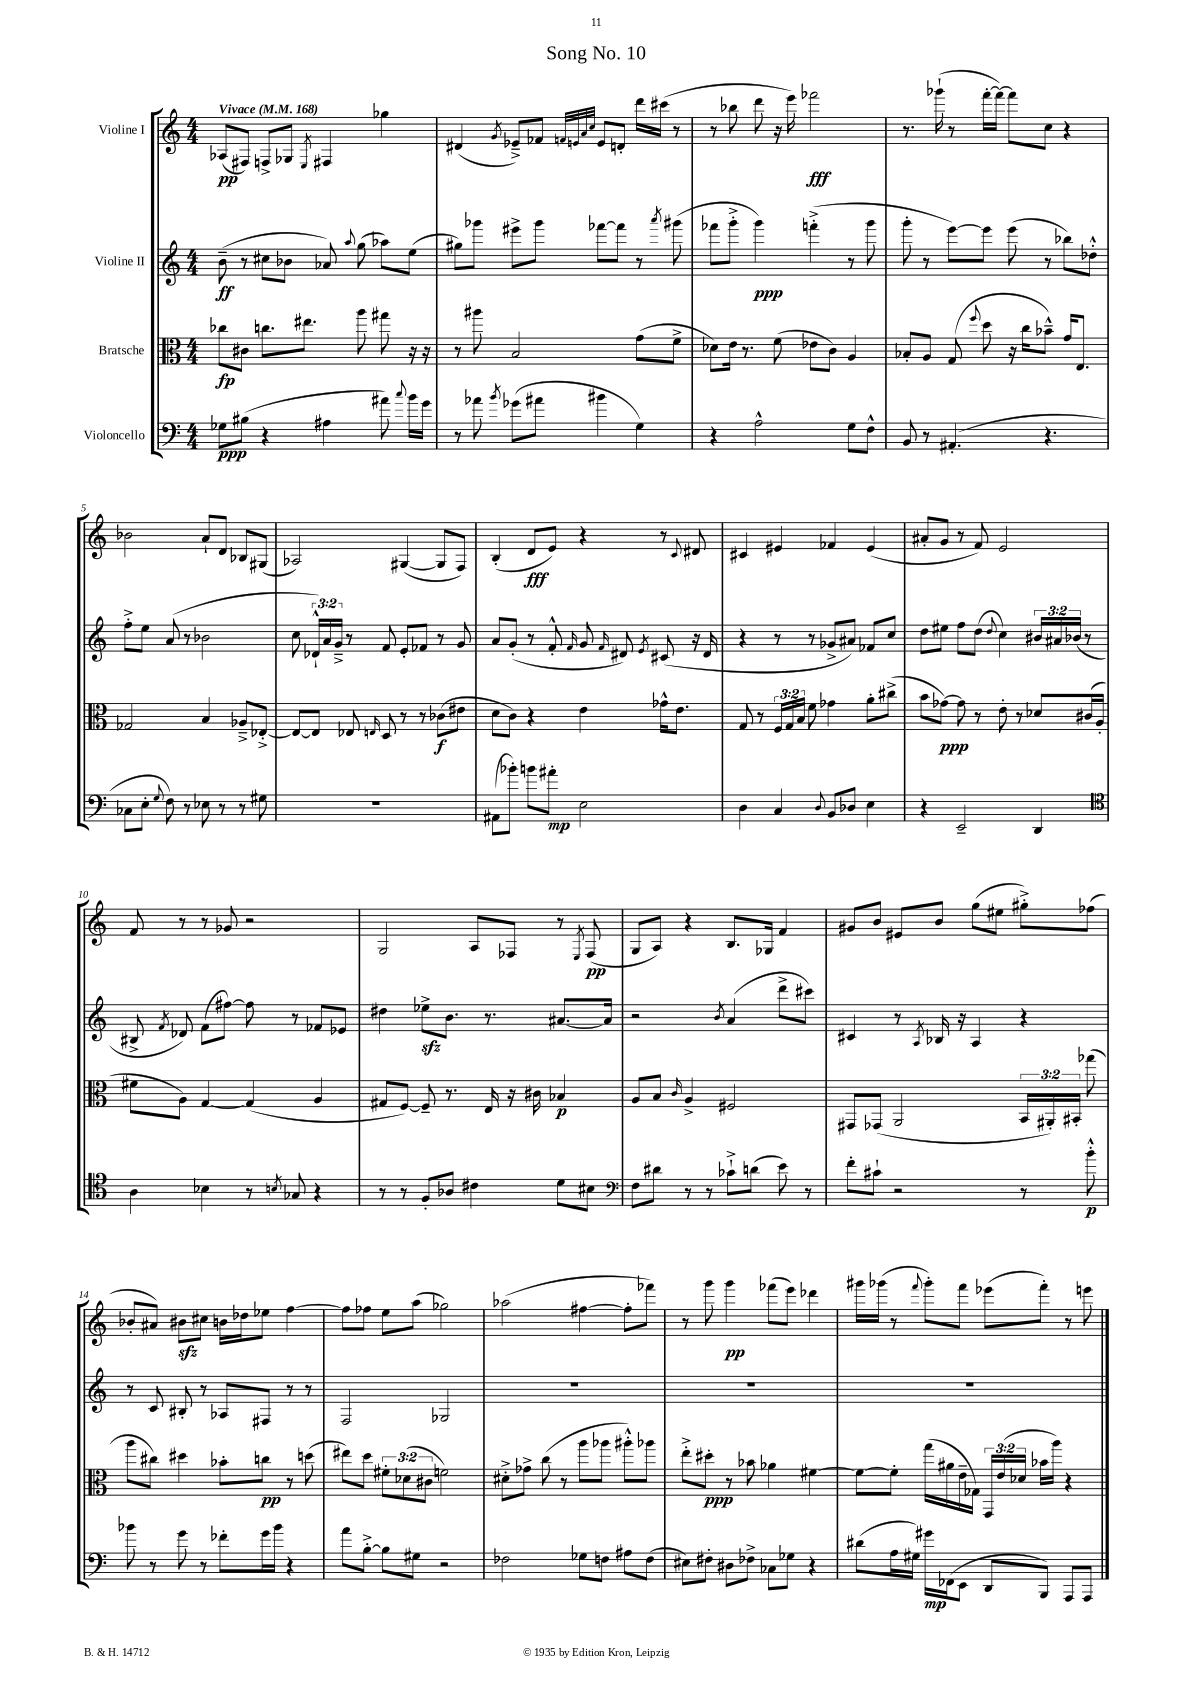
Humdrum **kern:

**kern	**kern	**kern	**kern
*staff4	*staff3	*staff2	*staff1
*clefF4	*clefC3	*clefG2	*clefG2
*k[]	*k[]	*k[]	*k[]
*M4/4	*M4/4	*M4/4	*M4/4
*MM168	*MM168	*MM168	*MM168
8G-\L	8cc-\L	(8b~\	(8A-/L
(8B#\J	8c#\J	8r	8F#/J)
4r	8.cc\L	8cc#\L	8F^/L
.	.	8b-\J	8G-/J
.	8.ee#\J	.	.
.	.	.	8qE/
4A#\	.	8a-/)	4F#/
.	.	8qqaa/	.
.	8aa\	(8gg\	.
8a#\)	8gg#\	8aa-\L)	4gg-\
8qqcc/	.	.	.
16b\LL	16r	(8ee\J	.
16g\JJ	16r	.	.
=	=	=	=
8r	8r	8gg#\L)	(4d#/
8a-\	8aa#\	8ggg-\J	.
8qb/	.	.	8qg/
(8g-\L	2B/	8eee#^\L	8e-~^/L)
8a#\J	.	8ggg-\J	8f-/J
.	.	.	32qqf/LLL
.	.	.	32qqe/
.	.	.	32qqa/
.	.	.	32qqcc/JJJ
4b#\	.	[8fff-\L	8e/L
.	.	8fff-\]J	8d'/J
4G\)	(8g\L	8r	16ddd\LL
.	.	.	(16ccc#\JJ
.	.	8qaaa/	.
.	8f^\J	(8ggg#\	8r
=	=	=	=
4r	8d-\L)	8fff-\L	8r
.	16e\Jk	8ggg'^\J	8bb-\
.	8.r	.	.
2A^^\	.	4ggg\)	8ddd\
.	(8f\	.	16r
.	.	.	16eee\)
.	8e-\L	(4fff'^\	2fff-\
.	8c\J)	.	.
8G\L	4A/	8r	.
8F^^\J	.	8ggg\	.
=	=	=	=
8BB/	8B-'/L	8ggg'\	8.r
8r	8A/J	8r	.
.	.	.	(16ggg-`\
(4.AA#'/	(8G/	[8eee\L)	8r
.	8qqff/	.	.
.	8dd\	8eee\]J	[16fff'\LL
.	.	.	16fff\_JJ)
.	16r	(8eee\	8fff\]L
.	16cc\LK	.	.
4.r	8b-~^^\J)	8r	8cc\J
.	16g/LK	8bb-\L)	4r
.	8.E/J	.	.
.	.	8dd-'^^\J	.
=	=	=	=
8C-\L	2G-/	8ff'^\L	2b-\
8E'\J	.	8ee\J	.
8qqG/	.	.	.
8F\)	.	(8a/	.
8r	.	8r	.
8E-\	4B/	2b-\	8a`/L
8r	.	.	8d/J
8r	8A-~^/L	.	8B-/L
8G#\	[8E-'^/J	.	(8G#/J
=	=	=	=
1r	8E-/_L	8cc\	2A-/)
.	8E-/]J	24d-`^^/LL)	.
.	.	24a/	.
.	.	24g~^/JJ	.
.	8E-/	8r	.
.	16qqE/	.	.
.	8D/	8f/	.
.	8r	8e'/L	([4G#/
.	8r	8f-/J	.
.	(8c-\L	8r	8G#/]L
.	8e#\J	8g/	8F/J)
=	=	=	=
(8AA#\L	8d\L	8a/L	(4B'/
8b-'\J)	8c\J)	(8g'/J	.
8b\L	4r	8r	8d/L
8a#'\J	.	8f'^^/	8e/J)
.	.	16qqf/	.
2E\	4e\	8g/	4r
.	.	16qqf/	.
.	.	8d#/)	.
.	.	8qe/	.
.	16g-^^\LK	(8c#/	8r
.	8.e\J	.	.
.	.	.	8qqc/
.	.	16r	8d#/
.	.	16d#/	.
=	=	=	=
4D\	8G/	4r	4c#/
.	8r	.	.
4C/	24F/LL	8r	4e#/
.	24G/	.	.
.	24B/JJ	.	.
.	8f\	8r	.
8qqD/	.	.	.
8BB/L	4g-\	8g-^/L	4f-/
8D-/J	.	8a#/J)	.
4E\	8a'\L	8f-/L	(4e#/
.	(8cc#^\J	8cc/J	.
=	=	=	=
4r	8b\L	8dd\L	8a#'/L
.	[8g-\J)	8ee#\J	8g/J
2EE~/	8g-\]	8ff\L	8r
.	8r	(8dd\J	8f/)
.	.	8qqdd/	.
.	8e'\	4cc\)	2e/
.	8r	.	.
4DD/	8d-/L	24b#/LL	.
.	.	24a#/	.
.	.	(24b-/JJ	.
.	(16c#/L	8r	.
.	16A'/JJ	.	.
=	=	=	=
*clefC4	*	*	*
4A\	8f#\L	8B#^/	8f/
.	.	8qf/	.
.	8A\J)	8d-/)	8r
4B-\	[4G/	(8f\L	8r
.	.	[8ff#\J)	8g-/
8r	(4G/]	8ff#\]	2r
8qB/	.	.	.
8G-/	.	8r	.
4r	4A/	8f-/L	.
.	.	8e-/J	.
=	=	=	=
8r	8G#/L	4dd#\	2G/
8r	[8F/J)	.	.
8F'/L	8F~/]	8ee-^\L	.
8A-/J	8.r	8.b\J	.
4c#\	.	.	8A/L
.	16E/	8.r	.
.	16r	.	8F-/J
.	16c#\	.	.
8d\L	4B-/	[8.a#/L	8r
.	.	.	8qE/
8B#\J	.	.	(8F-/
.	.	16a#/]Jk	.
=	=	=	=
*clefF4	*	*	*
8F\L	8A/L	2r	8G/L
8d#\J	8B/J	.	8A/J)
.	16qqc/	.	.
8r	4A^/	.	4r
8r	.	.	.
.	.	8qb/	.
8c-`^\L	2F#/	(4a/	8.B/L
(8d\J	.	.	.
.	.	.	16G-/Jk
8e\)	.	8ddd^\L	4f/
8r	.	8ccc#\J)	.
=	=	=	=
8f'\L	8GG#/L	4c#/	8g#/L
8c#`\J	(8GG-/J	.	8b/J
2r	2AA/	8r	8e#/L
.	.	8qA/	.
.	.	16B-/	8b/J
.	.	16r	.
.	.	4A/	(8gg\L
.	.	.	8ee#\J
8r	24BB/LL	4r	8gg#'^\L)
.	24AA#'/)	.	.
.	24BB#'/JJ	.	.
8b'^^\	(8gg-\	.	(8ff-\J
=	=	=	=
8b-\	8aa\L	8r	8b-'/L
8r	8cc#\J)	8c/	8a#/J)
8g\	4dd#\	8B#'/	8b#\L
8r	.	8r	8cc#\J
8f-'\L	8b-'\L	8A-/L	16b\LL
.	.	.	16dd-\J
16g\L	8cc\J	8F#/J	8ee-\J
16b-\JJ	.	.	.
4r	8r	8r	[4ff\
.	(8dd\	8r	.
=	=	=	=
8a\L	8ee#\L)	2F/	8ff\]L
[8B'^\J	8dd\J	.	8ff-\J
8B\]L	12f#'\L	.	8ee\L
.	(12d-\	.	.
8G#\J	.	.	(8aa\J
.	12c#\J	.	.
2r	2f\)	2G-/	2gg-\)
=	=	=	=
2F-\	8d#'^\L	1r	(2aa-\
.	8g-^\J	.	.
.	(8cc\	.	.
.	8r	.	.
8G-\L	8aa\L	.	[4ff#\
8F\J	8aa-\J	.	.
8A#\L	8aa#'^^\L)	.	8ff#'\]L
(8F\J	8aa-\J	.	8fff-\J)
=	=	=	=
8E#\L)	8ee'^\L	1r	8r
8F#'\J	8dd#'\J	.	8ggg\
8D#\L	8r	.	4ggg\
8F-^\J	8b-\	.	.
8C-\L	4a-\	.	(8fff-\L
8G-\J	.	.	8eee\J)
4r	[4f#\	.	4ddd-\
=	=	=	=
(8d#\L	8f#\_L	1r	16ggg#\LL
.	.	.	(16ggg-\JJ
16A\L	8f#'\]J	.	8r
16G#\JJ)	.	.	.
.	.	.	8qqfff/
16g#\LL	(16gg\LL	.	8ggg-'\L)
(16FF-\J	16a#\	.	.
8EE\J	16e~\	.	8fff\J
.	16G-\JJ)	.	.
8DD/L	24GG/LL	.	(8eee-\L
.	(24e/	.	.
.	24d-/JJ	.	.
8BBB/J)	16b-\LL	.	8fff'\J)
.	16aa\JJ)	.	.
8AAA/L	4r	.	8r
8AAA/J	.	.	8eee\
==	==	==	==
*-	*-	*-	*-
